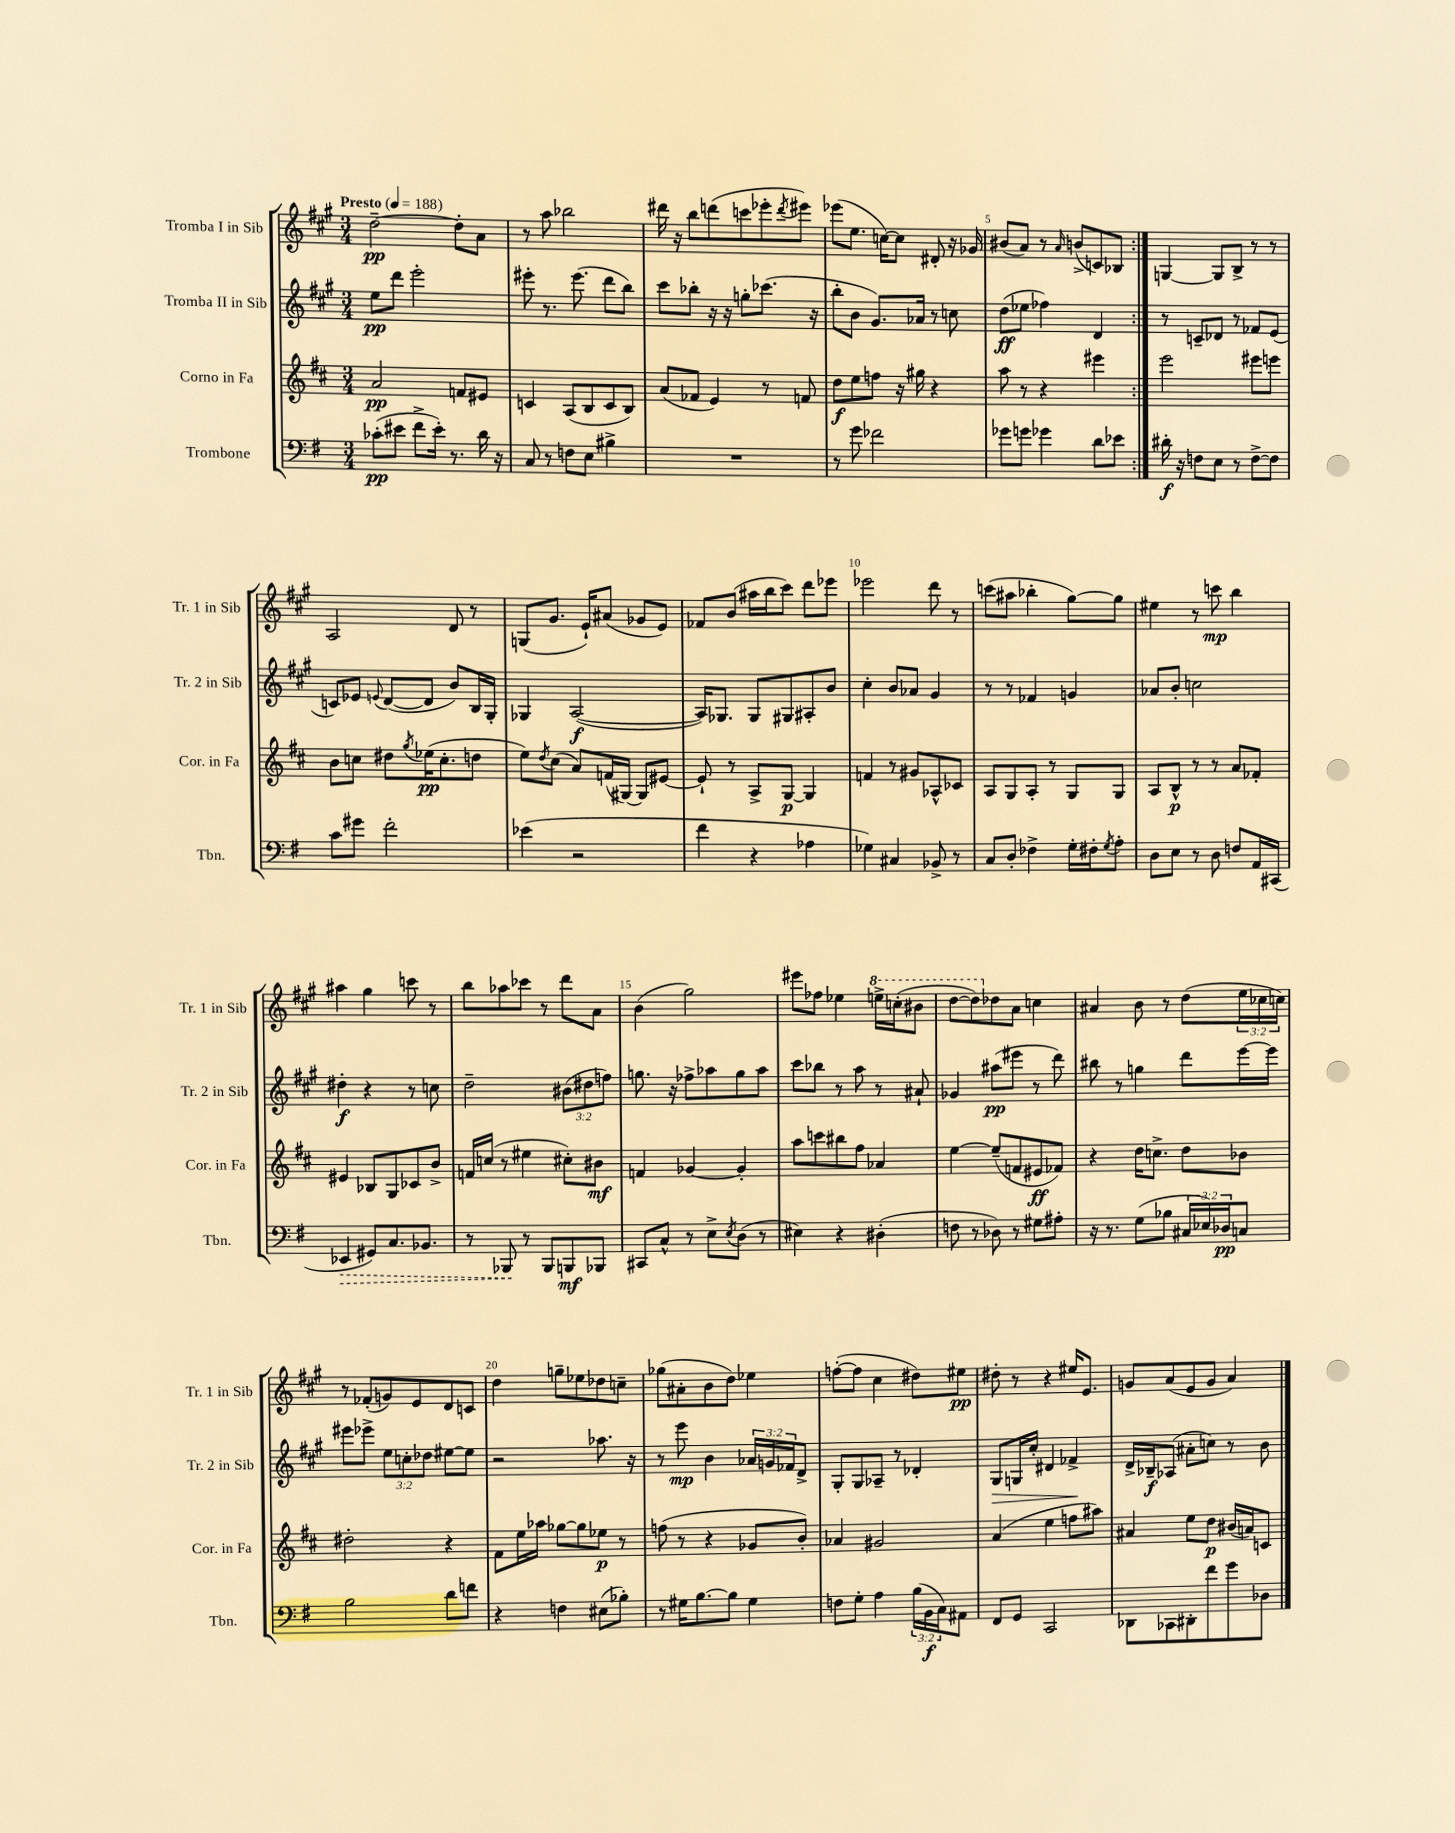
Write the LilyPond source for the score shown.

<<
\new StaffGroup <<
\new Staff = "s0" \with { instrumentName = "Tromba I in Sib" shortInstrumentName = "Tr. 1 in Sib" } {
    \clef treble \key a \major \numericTimeSignature \time 3/4 \override Staff.TupletNumber.text = #tuplet-number::calc-fraction-text \tempo "Presto" 4 = 188
    \repeat volta 2 { d''2~--\pp d''8-. a'8 |
    r8 a''8 bes''2 |
    dis'''16 r16 b''8 d'''8( c'''8 ees'''8-. \acciaccatura { d'''8 } eis'''8) |
    ees'''8( e''8. c''16~) c''8 dis'8-. r16 ges'16 |
    bis'8( a'8) r8 \grace { a'16 } b'8->( c'8) bes8 | }
    g4~ g8 b8-> r8 r8 |
    a2 d'8 r8 |
    g8( gis'8. e'16-!) ais'8( ges'8 e'8) |
    fes'8 b'8( ais''16 b''16 cis'''8) d'''8 ees'''8 |
    ees'''2 d'''8 r8 |
    c'''8( ais''8 bes''4-. gis''8~) gis''8 |
    eis''4 r8 c'''8\mp b''4 |
    ais''4 gis''4 c'''8 r8 |
    b''8 aes''8 ces'''8 r8 d'''8 a'8 |
    b'4( gis''2) |
    eis'''8 fes''8 ees''4 \ottava #1 e'''16-> c'''16-.( bis''8 |
    d'''8~ d'''8) \ottava #0 des''8 a'8 c''4 |
    ais'4 b'8 r8 d''8( \tuplet 3/2 { e''16 ces''16 c''16) } |
    r8 fes'8-.( g'8) e'8 d'8 c'8 |
    d''4 g''8-- ees''8 des''8 c''8-- |
    ges''8( ais'8-. b'8 d''8) ees''4 |
    f''8~-.( f''8 cis''4 dis''8) eis''8\pp |
    dis''8-. r8 r4 eis''16 e'8. |
    g'8 a'8( e'8 g'8 a'4) \bar "|." |
}
\new Staff = "s1" \with { instrumentName = "Tromba II in Sib" shortInstrumentName = "Tr. 2 in Sib" } {
    \clef treble \key a \major \numericTimeSignature \time 3/4 \override Staff.TupletNumber.text = #tuplet-number::calc-fraction-text
    \repeat volta 2 { e''8\pp d'''8 e'''2-. |
    eis'''8-. r8. eis'''8.( d'''8 b''8) |
    cis'''8 bes''8-. r16 r16 g''8-. ces'''8.( r16 |
    b''8-. b'8 gis'8.) aes'16 r8 c''8 |
    d''8\ff( ees''8 fes''4) d'4 | }
    r8 c'8-- des'8 r8 fes'8 e'8( |
    c'8) ees'8 \appoggiatura { e'8 } d'8~( d'8 b'8) b16 gis16-. |
    ges4 a2~\f( |
    a16) ges8. ges8 gis8 ais8-. b'8 |
    cis''4-. b'8 aes'8 gis'4 |
    r8 r8 fes'4 g'4 |
    aes'8 b'8-. c''2 |
    dis''4-.\f r4 r8 c''8 |
    d''2-- \tuplet 3/2 { bis'8( dis''8 f''8) } |
    g''8. r16 fes''8-> aes''8 g''8 aes''8 |
    cis'''8 bes''8 r8 a''8 r8 ais'8-! |
    ges'4 ais''8\pp( eis'''8 r8 d'''8) |
    bis''8 r8 g''4 d'''8 e'''16~ e'''16 |
    eis'''8 ees'''8-> \tuplet 3/2 { e''8 c''8-. des''8 } eis''8~ eis''8 |
    r2 aes''8. r16 |
    r8 e'''8\mp b'4 \tuplet 3/2 { aes'16 g'16 fes'16 } d'8-> |
    gis8-. gis8 aes8-- r8 des'4-. |
    gis8\> g16 cis''16-. dis'4 fes'4->\! |
    d'16-> bes16--\f aes8( ais'8-. c''8) r8 b'8 \bar "|." |
}
\new Staff = "s2" \with { instrumentName = "Corno in Fa" shortInstrumentName = "Cor. in Fa" } {
    \clef treble \key d \major \numericTimeSignature \time 3/4
    \repeat volta 2 { a'2\pp f'8 eis'8 |
    c'4 a8( b8 c'8 b8) |
    a'8( fes'8 e'4) r8 f'8 |
    d''8\f e''8 f''8 r16 gis''16 r4 |
    a''8 r8 r4 eis'''4 | }
    e'''2 eis'''8 e'''8 |
    b'8 c''8 dis''8 \acciaccatura { g''8 } ees''16\pp( c''8.-. d''8 |
    e''8) \acciaccatura { d''8 } cis''8( a'8) f'16( gis16~) gis8 eis'8~ |
    eis'8-! r8 a8-> g8~\p g4 |
    f'4 r8 gis'8 aes8-^ ces'8 |
    a8 g8 a8-. r8 g8 g8 |
    a8 b8-^\p r8 r8 a'8 fes'8-. |
    eis'4 bes8 g8 ces'8 b'8-> |
    f'16 c''16( r8 eis''4 cis''8-.) bis'8\mf |
    f'4 ges'4~ ges'4-. |
    a''8 c'''8 bis''8 fis''8 aes'4 |
    e''4~ e''8--( f'8 eis'8\ff fes'8) |
    r4 d''16 c''8.-> d''8 bes'8 |
    dis''2-. r4 |
    fis'8 e''16 aes''16 ges''8~ ges''8 ees''8\p r8 |
    f''8( r8 r4 ges'8 b'8-.) |
    aes'4 gis'2 |
    a'4( e''4 f''8 ais''8) |
    ais'4 e''8 d''8\p bis'16( a'16) c'8 \bar "|." |
}
\new Staff = "s3" \with { instrumentName = "Trombone" shortInstrumentName = "Tbn." } {
    \clef bass \key g \major \numericTimeSignature \time 3/4 \override Staff.TupletNumber.text = #tuplet-number::calc-fraction-text
    \repeat volta 2 { ces'8-.\pp( eis'8 fis'8-> eis'16-.) r8. d'16 r16 |
    c8 r8 f8 e8 bis4-> |
    R2. |
    r8 g'8 fes'2 |
    ges'8 g'8 ges'4 d'8 ees'8 | }
    dis'16-.\f r16 f8 e8 r8 f8~-> f8 |
    c'8 gis'8 fis'2-. |
    ees'4( r2 |
    fis'4 r4 aes4 |
    ges4) cis4 bes,8-> r8 |
    c8 d8-. fes4-> g16-. fis16-. \acciaccatura { g8 } a8-. |
    d8 e8 r8 d8 f8 a,16 cis,16( |
    \once \override Hairpin.style = #'dashed-line ees,4\> gis,8) c8. bes,8. |
    r8 bes,,8\! r8 bes,,8 b,,8\mf bes,,8 |
    cis,8 c8-^ r8 e8-> \acciaccatura { e8 } d8( r8 |
    eis4) r4 dis4-.( |
    f8 r8 des8) r8 gis8 ais8-. |
    r16 r8. g8( bes8 \tuplet 3/2 { cis16 ees16) des16\pp } c8 |
    b2 d'8 f'8 |
    r4 f4 eis8( bes8-.) |
    r8 gis16 b8.~ b8 gis4 |
    f8 g8-. a4 \tuplet 3/2 { b16( b,16\f c16) } ais,8 |
    fis,8 g,8 c,2 |
    des,8 ces,8 dis,8-. fis'8 g'8 des8 \bar "|." |
}
>>
>>
\layout { \context { \Score \override BarNumber.break-visibility = ##(#f #t #t) barNumberVisibility = #(every-nth-bar-number-visible 5) } }
